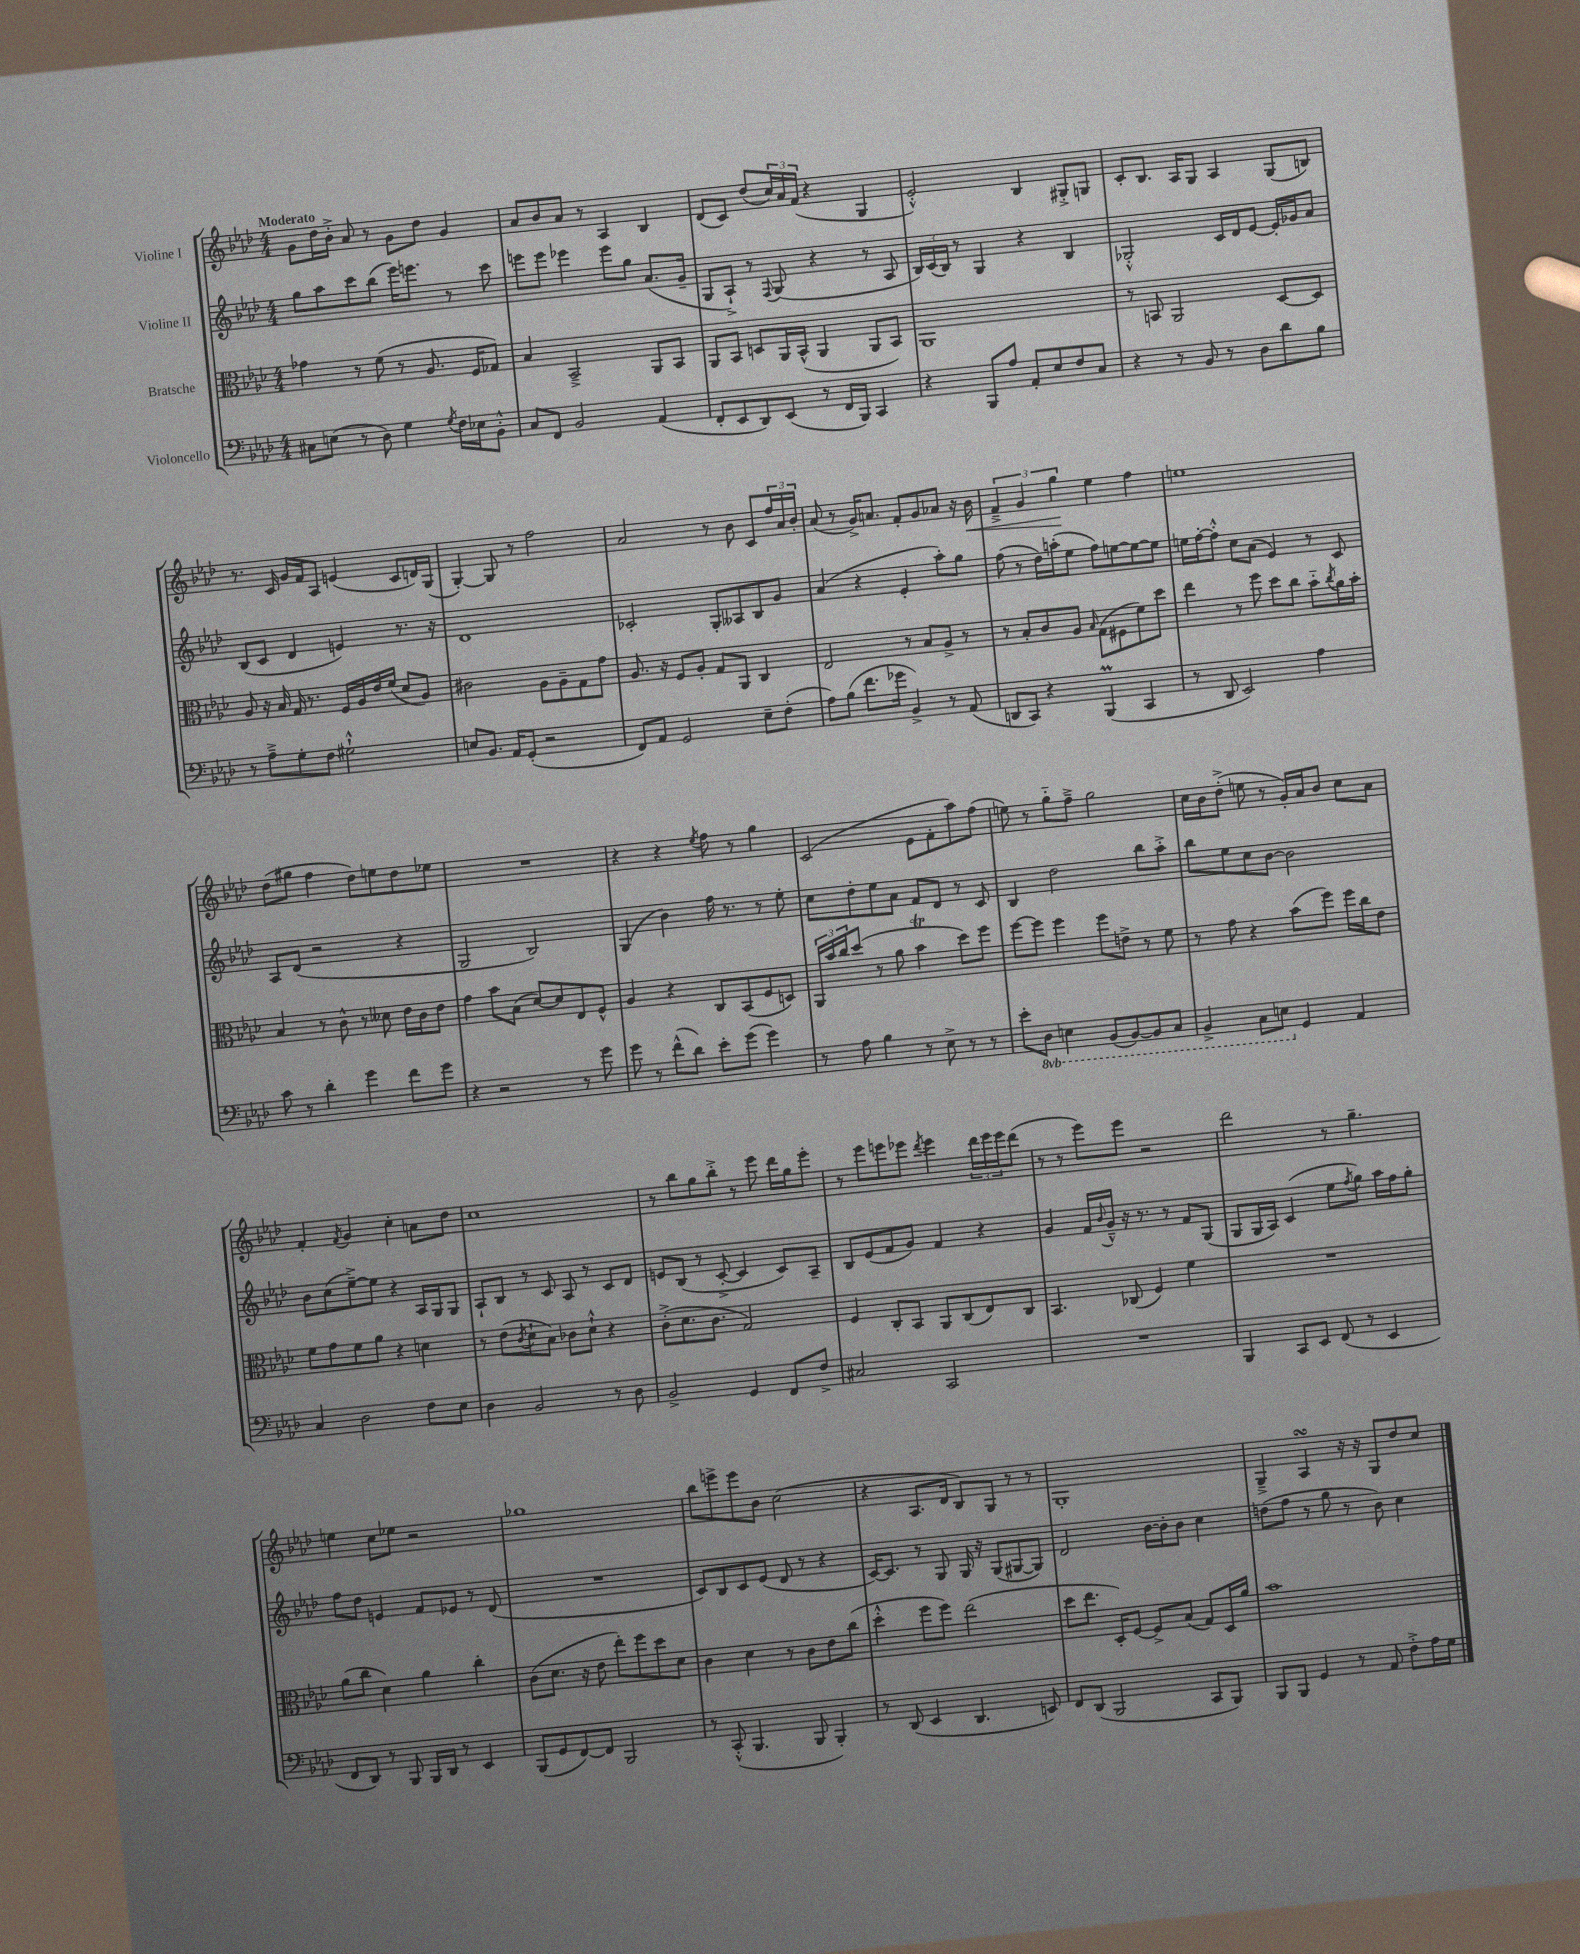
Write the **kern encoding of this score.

**kern	**kern	**kern	**kern	**dynam
*part4	*part3	*part2	*part1	*part1
*staff4	*staff3	*staff2	*staff1	*staff1
*I"Violoncello	*I"Bratsche	*I"Violine II	*I"Violine I	*
*clefF4	*clefC3	*clefG2	*clefG2	*
*k[b-e-a-d-]	*k[b-e-a-d-]	*k[b-e-a-d-]	*k[b-e-a-d-]	*
*M4/4	*M4/4	*M4/4	*M4/4	*
=1	=1	=1	=1	=1
!	!	!	!LO:TX:a:B:t=Moderato	!
8C#X\L	4g-X\	8gg\L	8g\L	.
(8En\J	.	8aa-\	16dd-\L	.
.	.	.	16b-'^\JJ	.
8r	8r	8ccc\	8a-/	.
8D-\)	(8f\	(8bb-\J	8r	.
4G\	8r	16eee-\KL)	8g\L	.
.	.	8.eeen\J	.	.
.	8.A-/	.	8dd-\J	.
8qG/	.	.	.	.
16F\LL	.	8r	4g/	.
16E-X\J	16F/KL	.	.	.
8BB-'^^\J	8G-X/J)	8ccc\	.	.
=2	=2	=2	=2	=2
8C/L	4B-/	8eeen\L	8a-/L	.
8FF/J	.	8eee\J	8b-/	.
2BB-/	2BB-~^/	4eee-X\	8a-/J	.
.	.	.	8r	.
.	.	8eee-\L	4A-/	.
.	.	8gg\J	.	.
(4AA-/	8AA-/L	(8.a-/L	4B-/	.
.	8BB-/J	.	.	.
.	.	16g~/Jk	.	.
=3	=3	=3	=3	=3
8FF'/L	8AA-/L	8G/L	(8d-/L	.
8EE-/	8BB-/J	8A-`^/J)	8c/J)	.
8DD-/)	8Dn/L	8r	(8dd-/L	.
.	.	8qqF/	.	.
(8EE-/J	16AA-/L	(8G/	24cc/L)	.
.	.	.	24a-/	.
.	(16BB-^^/JJ	.	.	.
.	.	.	(24f/JJ	.
8r	4AA-/	4r	4r	.
16FF/LL	.	.	.	.
16BBB-/JJ)	.	.	.	.
4CC/	8AA-/L	8r	4G/	.
.	8BB-/J)	8A-/	.	.
=4	=4	=4	=4	=4
4r	1AA-	24B-/LL)	2e-'^^/)	.
.	.	(24c/	.	.
.	.	24B-/JJ)	.	.
.	.	8r	.	.
8BBB-/L	.	4G/	.	.
8A-/J	.	.	.	.
8AA-'/L	.	4r	4B-/	.
8E-/	.	.	.	.
8F/	.	4B-/	8G#X'^/L	.
8C/J	.	.	8Gn/J	.
=5	=5	=5	=5	=5
4r	8r	2G-X'^^/	8c'/L	.
.	8BBn/	.	8.B-/J	.
8r	2AA-/	.	.	.
.	.	.	16A-/KL	.
8BB-/	.	.	8G/J	.
8r	.	16c/LL	4A-/	.
.	.	16d-/J	.	.
8D-\L	.	[8e-/J	.	.
8d-\	[8D-/L	16e-'/LL]	(8G/L	.
.	.	16g-X/J	.	.
8B-\J	8D-/J]	8a-/J	8Bn/J)	.
!!LO:LB:g=z
=6	=6	=6	=6	=6
8r	8A-/	(8B-/L	8.r	.
8A-~^\L	16r	8c/J	.	.
.	16B-/	.	16c/	.
8G'\	16G/	4d-/	16g/LL	.
.	8.r	.	16f/J	.
8F\J	.	.	8A-/J	.
2G#X`^^\	16F/LL	4en/)	(4en/	.
.	16A-/	.	.	.
.	16e-/	.	.	.
.	(16f/JJ	.	.	.
.	8d-/L	8.r	8c/L	.
.	8A-/J)	.	16dn/L)	.
.	.	16r	(16G/JJ	.
=7	=7	=7	=7	=7
8En/L	2c#X\	1d-	[4G'/)	.
8.BB-/J	.	.	.	.
.	.	.	8G/]	.
16AA-/KL	.	.	.	.
(8GG'/J	.	.	8r	.
2r	8A-\L	.	2ff\	.
.	8A-~\	.	.	.
.	8G\	.	.	.
.	8g\J	.	.	.
=8	=8	=8	=8	=8
8FF/L)	8.A-/	2c-X'/	2a-/	.
8AA-/J	.	.	.	.
.	16r	.	.	.
2GG/	8F/L	.	.	.
.	8A-'/J	.	.	.
.	8G/L	8G'/L	8r	.
.	8AA-/J	8A--X/	8b-\	.
8E-~\L	4C/	8B-/	8c/L	.
(8F'\J	.	8g/J	24ff/L	.
.	.	.	24a-/	.
.	.	.	24b-'/JJ	.
=9	=9	=9	=9	=9
8A-\L)	2E-/	(4a-/	(8a-/	.
(8B-\J	.	.	8r	.
8.f\L	.	4r	16g^/KL)	.
.	.	.	8.an/J	.
16g-X\Jk	.	.	.	.
4BB-^/)	8r	4e-'/	8f'/L	.
.	8B-/L	.	8g/	.
8r	8A-^/J	8aa-'\L)	8a-X/J	.
(8AA-/	8r	8gg\J	16r	.
!	!	!	!	!LO:HP:b
.	.	.	16b-\	<
=10	=10	=10	=10	=10
8DDn/L	8r	(8ff\	6f~^/	.
8CC/J)	8B-'/L	8r	.	.
.	.	.	6g/	.
4r	8c/	16dd-\LL)	.	.
.	.	(16aan'\J	.	.
.	.	.	6gg\	.
.	8A-/J	8ee-\J	.	.
.	16qqB-/	.	.	.
(4BBB-M/	(8G\L	8ff\L)	4ee-\	[
.	8F#X\	[8een\	.	.
4CC/	8f\)	8ee\_	4ff\	.
.	8dd-\J	8ee\J]	.	.
=11	=11	=11	=11	=11
8r	4ee-\	16een\LL	1een	.
.	.	[16ff'\J	.	.
8DD-/	.	8ff'^^\J]	.	.
2EE-/)	8r	8cc\L	.	.
.	8ff\	(8a-\J	.	.
.	8dd-\L	4e-/)	.	.
.	8cc\J	.	.	.
4A-\	8b-\L	8r	.	.
.	8qcc/	.	.	.
.	16a-\L	8c/	.	.
.	16b-'\JJ	.	.	.
!!LO:LB:g=z
=12	=12	=12	=12	=12
8c\	4B-/	8A-/L	(8dd-\L	.
8r	.	(8d-/J	8gg#X\J	.
4d-'\	8r	2r	4ff\	.
.	8c^^\	.	.	.
4g\	8r	.	8dd-\L)	.
.	8d--X\	.	8een\	.
8f\L	16e-\LL	4r	8dd-\	.
.	16c\J	.	.	.
8g\J	8e-\J	.	8ee-X\J	.
=13	=13	=13	=13	=13
4r	4g\	2G/	1r	.
2r	8b-\L	.	.	.
.	(8B-\J	.	.	.
.	[8d-/L)	2B-/)	.	.
.	8d-/]	.	.	.
8r	8E-/	.	.	.
8g\	8F^^/J	.	.	.
=14	=14	=14	=14	=14
8g\	4A-/	(4G/	4r	.
8r	.	.	.	.
(8f^^\L	4r	4b-\)	4r	.
8d-\J)	.	.	.	.
.	.	.	8qee-/	.
8e-'\L	8C/L	16ff\	8ff\	.
.	.	8.r	.	.
(8g\J	(8BB-/	.	8r	.
4g\)	8F/	8r	4gg\	.
.	8Dn/J)	8ee-'\	.	.
=15	=15	=15	=15	=15
8r	24AA-/LL	8cc\L	(2c/	.
.	24b-/	.	.	.
.	24cc/J	.	.	.
8A-\	(8dd-/J	8dd-'\	.	.
4B-\	8r	8ee-\	.	.
.	8a-\	8a-\J	.	.
8r	4b-T\	8f/L	8e-\L	.
8E-^\	.	8d-/J	8f'\	.
8r	8dd-\L)	8r	8aa-\)	.
8r	8ff\J	8c/	(8ff\J	.
=16	=16	=16	=16	=16
8e-'\L	[8ff\L	4B-/	8een\)	.
*8ba	*	*	*	*
8DD-\J	8ff\J]	.	8r	.
4EEn\	4ff\	2dd-\	8gg\L	.
.	.	.	8ff~^\J	.
(8BBB-/L	8ff\L	.	2gg\	.
[8BBB-/)	8en^\J	.	.	.
8BBB-/]	8r	8bb-\L	.	.
8CC/J	8f\	8aa-'^\J	.	.
=17	=17	=17	=17	=17
4BBB-^/	8r	8bb-\L	16cc\LL	.
.	.	.	16b-\J	.
.	8g\	8ee-\	(8dd-'^\J	.
8CC\L	4r	8cc\	8een\	.
8EEn\J	.	[8b-\J	8r	.
*X8ba	*	*	*	*
4GG/	(8b-\L	2b-\]	16g'/LL)	.
.	.	.	16a-/J	.
.	8ff\J)	.	8b-/J	.
4AA-/	16ff\LL	.	8cc\L	.
.	16cc\J	.	.	.
.	8e-\J	.	8a-\J	.
!!LO:LB:g=z
=18	=18	=18	=18	=18
4C/	8f\L	8b-\L	4f'/	.
.	8g\	(8cc\	.	.
.	.	.	8qf/	.
2D-\	8f\	[8ee-~^\)	4g/	.
.	8a-\J	8ee-\J]	.	.
.	4r	4r	4cc'\	.
8F\L	4dn\	16A-/LL	8an\L	.
.	.	16G/J	.	.
8E-\J	.	8G/J	8dd-\J	.
=19	=19	=19	=19	=19
4D-\	8r	8A-`/L	1cc	.
.	(8e-\L	8B-/J	.	.
.	8qc/	.	.	.
2BB-/	8d-`\	8r	.	.
.	8B-\J)	8c/	.	.
.	8c-X\L	8A-/	.	.
.	8d-`^^\J	8r	.	.
8r	4r	8c/L	.	.
8D-\	.	8d-/J	.	.
=20	=20	=20	=20	=20
2BB-^/	(8c'^\L	8en/L	8r	.
.	8.d-\	(8B-/J	8bb-\L	.
.	.	8r	8gg\	.
.	8.c\J	.	.	.
.	.	[8c'^/	8bb-'^\J	.
4GG/	2G/)	4c/]	8r	.
.	.	.	8eee-\	.
8FF/L	.	8c/L)	16ddd-\LL	.
.	.	.	16gg\J	.
8F^/J	.	8A-~/J	8eee-'\J	.
=21	=21	=21	=21	=21
2C#X/	4F/	8B-/L	8r	.
.	.	(8e-/	8eee-\L	.
.	8C'/L	8f/	8eeen\	.
.	8BB-/J	8g/J)	8eee-X\J	.
.	.	.	8qddd-/	.
2CC/	8AA-/L	4f/	4eee-\	.
.	(8C/	.	.	.
.	8E-/)	4r	24ddd-\LL	.
.	.	.	24eee-\	.
.	.	.	24eee-\J	.
.	8C/J	.	(8ddd-\J	.
=22	=22	=22	=22	=22
1r	4.BB-/	4g/	8r	.
.	.	.	8r	.
.	.	16f/LL	8eee-\L)	.
.	.	8qqb-/	.	.
.	.	16g~^^/JJ	.	.
.	(8C-X/	16r	8eee-\J	.
.	.	8.r	.	.
.	4F/)	.	2r	.
.	.	8r	.	.
.	4f\	8f/L	.	.
.	.	(8G/J	.	.
=23	=23	=23	=23	=23
4BBB-/	1r	8G/L	2ddd-\	.
.	.	16G/L	.	.
.	.	16A-/JJ)	.	.
8CC/L	.	(4c/	.	.
8EE-/J	.	.	.	.
(8FF/	.	8ee-\L	8r	.
.	.	8qff/	.	.
8r	.	8gg\J)	4.gg~\	.
4EE-/	.	16aa-\LL	.	.
.	.	16ff\J	.	.
.	.	8gg'\J	.	.
!!LO:LB:g=z
=24	=24	=24	=24	=24
8FF/L	(8a-\L	8ff\L	4een\	.
8DD-/J)	8cc\J	8dd-\J	.	.
8r	4d-\)	4en/	8cc\L	.
8BBB-/	.	.	8ee-X\J	.
16BBB-/LL	4a-\	8f/L	2r	.
16DD-/JJ	.	.	.	.
8r	.	8e-X/J	.	.
4EE-/	4cc'\	8r	.	.
.	.	(8d-/	.	.
=25	=25	=25	=25	=25
(8BBB-/L	(8c\L	1r	1gg-X	.
8GG/	8.d-\J	.	.	.
[8FF/)	.	.	.	.
.	16r	.	.	.
8FF/J]	8e-\	.	.	.
2BBB-/	8ee-'\L)	.	.	.
.	8ff\	.	.	.
.	8dd-\	.	.	.
.	8d-\J	.	.	.
=26	=26	=26	=26	=26
8r	4c\	8c/L)	8bb-\L	.
(8CC'^^/	.	8B-/	8eeen^\	.
4.BBB-/	4d-\	8c/	8eee\	.
.	.	(8e-/J	8b-\J	.
.	8r	8d-/	(2cc\	.
8BBB-/	8c\L	8r	.	.
4BBB-'/)	8e-\	4r	.	.
.	(8cc\J	.	.	.
=27	=27	=27	=27	=27
8r	4dd-'^^\	[16c/KL)	4r	.
.	.	8.c/J]	.	.
(8DD-/	.	.	.	.
4EE-/	8ff\L	8r	8.A-/L	.
.	8ff\J)	8G/	.	.
.	.	.	16d-/Jk	.
4.DD-/	(2ee-\	16G/	8B-/L)	.
.	.	16r	.	.
.	.	(8G/L	8G/J	.
.	.	[8G#X/	8r	.
8EEn/)	.	8G#/J])	8r	.
=28	=28	=28	=28	=28
8FF/L	8dd-\L	2d-/	1G'	.
(8DD-/J	8.ee-\J	.	.	.
2BBB-/	.	.	.	.
.	16D-'/KL)	.	.	.
.	[8F/J	.	.	.
.	8F^/L]	[16b-\LL	.	.
.	.	16b-'\J]	.	.
.	(8B-/J	8b-\J	.	.
8CC/L	8G/L)	4cc\	.	.
8BBB-/J)	16D-/L	.	.	.
.	16a-/JJ	.	.	.
=29	=29	=29	=29	=29
8BBB-/L	1b-	(8ddn\L	4G~^/	.
8BBB-/J	.	8ff\J	.	.
4GG/	.	8r	4A-sSSs/	.
.	.	8gg\	.	.
8r	.	8r	16r	.
.	.	.	16r	.
8AA-/	.	8b-\)	8G/L	.
8F'^\L	.	4cc\	8dd-/	.
16A-\L	.	.	8cc/J	.
16G\JJ	.	.	.	.
==	==	==	==	==
*-	*-	*-	*-	*-
